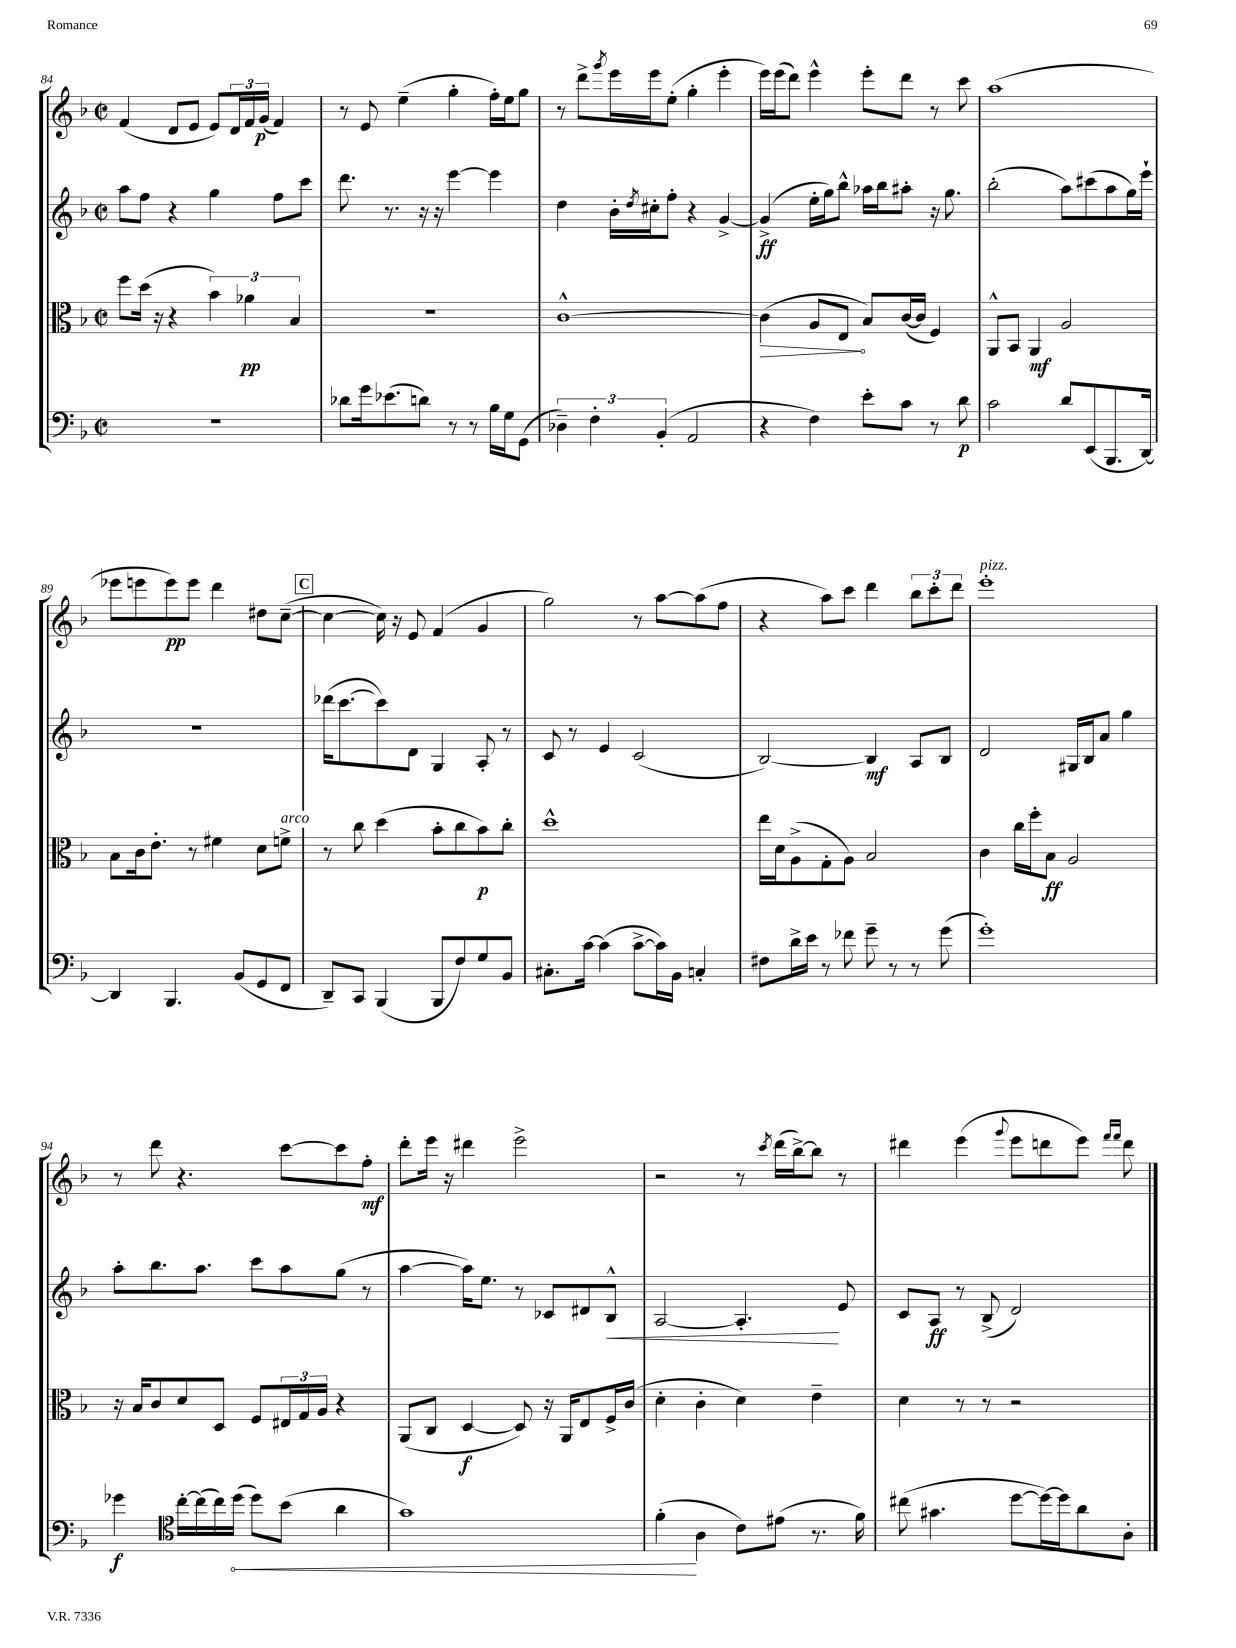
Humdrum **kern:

**kern	**kern	**kern	**kern
*staff4	*staff3	*staff2	*staff1
*clefF4	*clefC3	*clefG2	*clefG2
*k[b-]	*k[b-]	*k[b-]	*k[b-]
*M2/2	*M2/2	*M2/2	*M2/2
*met(c|)	*met(c|)	*met(c|)	*met(c|)
1r	8ff	8aa	(4f
.	(16dd	8ff	.
.	16r	.	.
.	4r	4r	8d
.	.	.	8e
.	6b-)	4gg	8e)
.	.	.	24d
.	6a-	.	24f
.	.	.	(24g
.	.	8ff	4f)
.	6B-	.	.
.	.	8ccc	.
=	=	=	=
8d-	1r	8.ddd	8r
16g	.	.	8e
(8.e-	.	8.r	.
.	.	.	(4ee~
8d)	.	16r	.
.	.	16r	.
8r	.	[4eee	4gg'
8r	.	.	.
16B-	.	4eee]	16ff')
16G	.	.	16ee
(8GG	.	.	8gg
=	=	=	=
6D-~)	[1c^^	4dd	8r
.	.	.	8ddd^
6F'	.	.	.
.	.	.	8qggg
.	.	16b-'	16eee
.	.	8qdd	.
.	.	16cc#'	16eee
(6BB-'	.	.	.
.	.	8ff'	(8ee'
2AA	.	4r	4gg'
.	.	[4g^	4eee'
=	=	=	=
4r	(4c]	(4g^]	16eee)
.	.	.	(16eee
.	.	.	8ddd)
4F)	8A	16ee'	4eee^^
.	.	16gg)	.
.	8E	8bb-^^	.
8e'	8B-)	16aa-	8eee'
.	.	16bb-	.
8c	([16c	8aa#'	8ddd
.	16c]	.	.
8r	4F)	16r	8r
.	.	8.gg	.
8d	.	.	8ccc
=	=	=	=
2c	8AA^^	(2bb-'	(1aa
.	8BB-	.	.
.	4AA	.	.
8d	2A	8aa)	.
(8EE	.	(8ccc#	.
8.BBB-	.	8aa	.
.	.	16gg)	.
[16DD)	.	16eee`	.
=	=	=	=
4DD]	8B-	1r	8eee-
.	16c	.	8eee
.	8.e'	.	.
4.BBB-	.	.	8eee)
.	8r	.	8eee
.	4f#	.	4ddd
(8BB-	.	.	.
8GG	8d	.	8dd#
8FF	8f^	.	([8cc~
=	=	=	=
8DD~)	8r	(16ddd-	4cc_
.	.	[8.ccc	.
8CC	8cc	.	.
(4BBB-	(4dd	8ccc])	16cc])
.	.	.	16r
.	.	8d	8e
8BBB-	8b-'	4G	(4f
8F)	8cc	.	.
8G	8b-)	8A'	4g
8BB-	8cc'	8r	.
=	=	=	=
8.C#'	1dd^^	8c	2gg)
.	.	8r	.
[16c	.	.	.
(4c]	.	4e	.
[8c^	.	(2c	8r
16c])	.	.	[8aa
16BB-	.	.	.
4C'	.	.	(8aa]
.	.	.	8ff
=	=	=	=
8F#	16ee	[2B-)	4r
.	16d	.	.
16d^	(8A^	.	.
16e	.	.	.
8r	8G'	.	8aa)
8f-	8A)	.	8ccc
8g~	2B-	4B-]	4ddd
8r	.	.	.
8r	.	8A	12bb-
.	.	.	12ccc'
(8g	.	8B-	.
.	.	.	12ddd
=	=	=	=
1g')	4c	2d	1eee'
.	16cc	.	.
.	16ff'	.	.
.	8B-	.	.
.	2A	16G#	.
.	.	16B-	.
.	.	8a	.
.	.	4gg	.
=	=	=	=
4g-	16r	8aa'	8r
.	16B-	.	.
.	8c	8.bb-	8ddd
*clefC4	*	*	*
[16cc'	8d	.	4.r
(16cc]	.	8.aa	.
16cc)	8D	.	.
(16dd	.	.	.
8dd)	8F	8ccc	.
(8b-	24E#	8aa	[8ccc
.	24G	.	.
.	24A	.	.
4a	4r	(8gg	8ccc]
.	.	8r	8ff'
=	=	=	=
1g)	(8AA	[4aa	8ddd'
.	8C	.	16eee
.	.	.	16r
.	[4D	16aa])	4ddd#
.	.	8.ee	.
.	8D])	8r	2eee^
.	16r	8c-	.
.	16AA	.	.
.	8E	8d#	.
.	16F^	8B-^^	.
.	(16c	.	.
=	=	=	=
(4f'	4d'	[2A	2r
4A	4c'	.	.
8c)	4d)	4.A']	8r
.	.	.	8qccc
(8e#	.	.	(16ddd
.	.	.	[16bb-^)
8.r	4e~	.	8bb-]
.	.	8e	8r
16f)	.	.	.
=	=	=	=
(8cc#	4d	8c	4ddd#
4.g#	.	8A	.
.	8r	8r	(4eee
.	8r	(8B-^	.
.	.	.	8qqggg
[8dd	2r	2d)	8eee
16dd_)	.	.	8ddd
16dd]	.	.	.
8a	.	.	8eee)
.	.	.	16qqfff
.	.	.	16qqfff
8A'	.	.	8ddd
==	==	==	==
*-	*-	*-	*-
